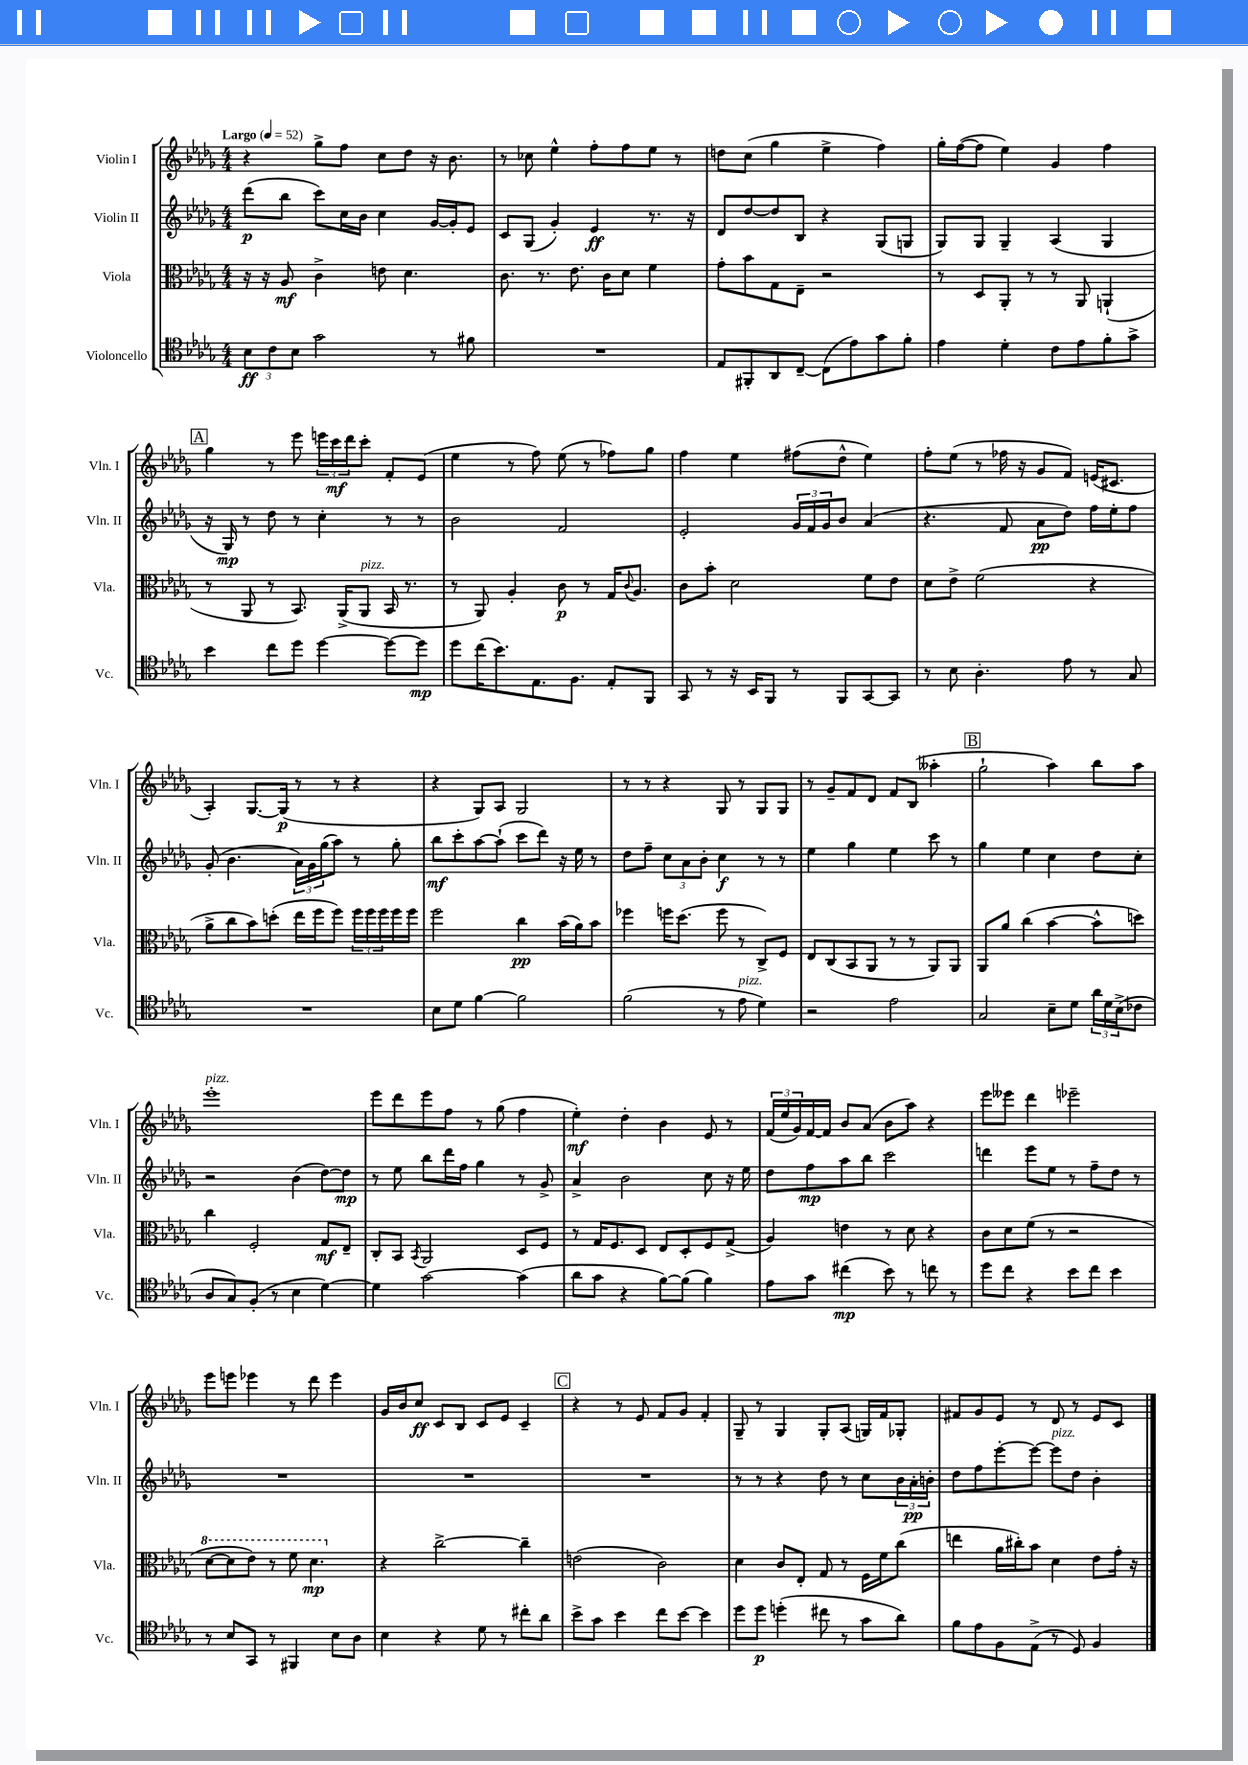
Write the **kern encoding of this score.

**kern	**kern	**kern	**kern
*staff4	*staff3	*staff2	*staff1
*clefC4	*clefC3	*clefG2	*clefG2
*k[b-e-a-d-g-]	*k[b-e-a-d-g-]	*k[b-e-a-d-g-]	*k[b-e-a-d-g-]
*M4/4	*M4/4	*M4/4	*M4/4
*MM52	*MM52	*MM52	*MM52
12B-	16r	(8ddd-	4r
.	16r	.	.
12c	.	.	.
.	8A-	8bb-	.
12B-	.	.	.
2g-	4c^	8ccc)	8gg-^
.	.	16cc	8ff
.	.	16b-	.
.	8e	4cc	8cc
.	4.d-	.	8dd-
8r	.	[16g-	16r
.	.	16g-']	8.b-
8f#	.	8e-	.
=	=	=	=
1r	8.c	8c	8r
.	.	(8G-	8cc-
.	8.r	.	.
.	.	4g-')	4ee-^^
.	8.e-	.	.
.	.	4e-	8ff'
.	16c	.	.
.	8d-	.	8ff
.	4f	8.r	8ee-
.	.	.	8r
.	.	16r	.
=	=	=	=
8E-	8g-'	8d-	8dd
8FF#'	8b-	[8dd-	(8cc
8AA-	8G-	8dd-]	4gg-
[8C~	8E-~	8B-	.
(8C]	2r	4r	4ee-^
8e-)	.	.	.
8g-	.	(8G-	4ff)
8f'	.	8G	.
=	=	=	=
4e-	8r	8G-)	16gg-'
.	.	.	([16ff
.	8D-	8G-	8ff]
4d-'	8AA-'	4G-~	4ee-)
.	8r	.	.
8c	8r	(4A-	4g-
8e-	8AA-	.	.
8f'	(4AA`	4G-	4ff
8g-^	.	.	.
=	=	=	=
4b-	8r	16r	4gg-
.	.	16G-)	.
.	8AA-	8r	.
8cc	8r	8dd-	8r
8dd-	8.BB-)	8r	8eee-
[4dd-	.	4cc'	24eee
.	.	.	24ccc
.	(16AA-^	.	.
.	.	.	24ddd-
.	8AA-	.	8ccc'
8dd-_	16BB-	8r	8f'
.	8.r	.	.
8dd-]	.	8r	(8e-
=	=	=	=
8dd-	8r	2b-	4ee-
(16cc	8AA-)	.	.
8.b-)	.	.	.
.	4A-'	.	8r
8.E-	.	.	8ff)
.	8c	2f	(8ee-
8.F	.	.	.
.	8r	.	8r
8E-'	16G-	.	8ff-)
.	8qqc	.	.
.	8.A-	.	.
8FF	.	.	8gg-
=	=	=	=
8GG-	8c	2e-'	4ff
8r	8b-'	.	.
16r	2d-	.	4ee-
16BB-	.	.	.
8FF	.	.	.
8r	.	24g-	(8ff#
.	.	24f	.
.	.	24g-	.
8FF	.	8b-	8dd-^^
[8GG-	8f	(4a-	4ee-)
8GG-]	8e-	.	.
=	=	=	=
8r	8d-	4.r	8ff'
8B-	8e-^	.	(8ee-
4.A-'	(2f	.	8r
.	.	8f	16ff-
.	.	.	16r
.	.	8a-	8g-
8e-	.	8dd-)	8f)
8r	4r	16ff	(16e
.	.	16ee-'	8.c#
8G-	.	8ff	.
=	=	=	=
1r	8a-^	(8g-'	4A-')
.	8cc	4.b-	.
.	8b-)	.	[8.G-
.	(8dd'	.	.
.	.	.	(16G-]
.	16ee-	24a-)	8r
.	.	24g-	.
.	16ff	.	.
.	.	(24gg-	.
.	8ff)	8aa-)	8r
.	24ff	8r	4r
.	24ff	.	.
.	24ff	.	.
.	16ff	8gg-'	.
.	16ff	.	.
=	=	=	=
8B-	2ff	8bb-	4r
8d-	.	8ccc'	.
[4f	.	[8aa-	8G-)
.	.	(8aa-`]	8A-
2f]	4cc	8ccc	2G-
.	.	8ddd-)	.
.	(16b-	16r	.
.	16a-)	16ee-	.
.	8b-	8r	.
=	=	=	=
(2f	4ff-	8dd-	8r
.	.	8ff~	8r
.	16ff	12cc	4r
.	(8.dd-	.	.
.	.	12a-	.
.	.	12b-'	.
8r	8ff	4cc	8G-
8e-	8r	.	8r
4d-)	8C^)	8r	8G-
.	8F	8r	8G-
=	=	=	=
2r	8E-	4ee-	8r
.	(8C	.	8g-~
.	8BB-	4gg-	8f
.	8AA-	.	8d-
2e-	8r	4ee-	8f
.	8r	.	(8B-
.	8AA-)	8ccc	4aa--'
.	8AA-	8r	.
=	=	=	=
2G-	8AA-	4gg-	2gg-`
.	8a-	.	.
.	(4cc	4ee-	.
8B-~	[4b-	4cc	4aa-)
8d-	.	.	.
24a-	8b-^^]	8dd-	8bb-
24d-	.	.	.
(24B-^	.	.	.
8c-	8dd)	8cc'	8aa-
=	=	=	=
8A-	4cc	2r	1eee-'
8G-)	.	.	.
(8F'	2F'	.	.
8r	.	.	.
4B-	.	(4b-	.
[4d-)	8G-	[8dd-)	.
.	8E-~	8dd-]	.
=	=	=	=
4d-]	8C'	8r	8eee-
.	8BB-	8ee-	8ddd-
.	8qBB-	.	.
[2g-	2AA-	8bb-	8eee-
.	.	16ddd-	8ff
.	.	16ff	.
.	.	4gg-	8r
.	.	.	(8gg-
(4g-]	8D-	8r	4ff
.	8F	8g-^	.
=	=	=	=
8a-	8r	4a-^	4ee-')
8g-	16G-	.	.
.	8.F	.	.
4r	.	2b-	4dd-'
.	8D-	.	.
[8f)	8E-	.	4b-
(8f]	8D-'	.	.
4f)	8F	8cc	8e-
.	(8G-^	16r	8r
.	.	16ee-	.
=	=	=	=
8e-	4A-)	8dd-	(24f
.	.	.	24ee-
.	.	.	24g-)
8g-	.	8ff	[16f
.	.	.	16f]
(4cc#	4e	8aa-	8b-
.	.	8bb-	(8a-
8b-)	8r	2ccc	8b-
8r	8d-	.	8aa-)
8cc	4r	.	4r
8r	.	.	.
=	=	=	=
8dd-	8c	4ddd	8eee-
8cc	8d-	.	8eee--
4r	(8f	8eee-	4ddd-
.	8r	8ee-	.
8b-	2r	8r	2eee-~
8cc	.	8ff~	.
4b-	.	8dd-	.
.	.	8r	.
=	=	=	=
8r	[8dd-	1r	8eee-
8B-	8dd-]	.	8eee
8GG-	8ee-)	.	4eee-
8r	8r	.	.
4FF#	8ff	.	8r
.	4.dd-	.	8ddd-
8B-	.	.	4eee-
8A-	.	.	.
=	=	=	=
4B-	4r	1r	16g-
.	.	.	16b-
.	.	.	8cc
4r	[2cc^	.	8c
.	.	.	8B-
8d-	.	.	8c
8r	.	.	8e-
8cc#'	4cc~]	.	4c~
8a-	.	.	.
=	=	=	=
8b-^	(2e	1r	4r
8g-	.	.	.
4b-	.	.	8r
.	.	.	8e-
8cc	2c)	.	8f
[8b-	.	.	8g-
4b-]	.	.	4f'
=	=	=	=
8dd-	4d-	8r	8G-~
8dd-	.	8r	8r
(4dd'	8c	4r	4G-
.	8E-'	.	.
8cc#	8G-	8dd-	8G-'
8r	8r	8r	(8A-
8g-	16F	8cc	16G)
.	16f	.	16f
8a-)	(8cc	24b-	8G-'
.	.	24a-'	.
.	.	24b'	.
=	=	=	=
8f	4ee	8dd-	8f#
8e-	.	8ff	8g-
8F	16a-	[8eee-'	8e-
.	16cc#')	.	.
(8E-^	8b-	8eee-_	8r
8r	4d-	8eee-]	8d-
8D-)	.	8dd-	8r
4F	8e-	4b-'	8e-
.	16g-'	.	8c
.	16r	.	.
==	==	==	==
*-	*-	*-	*-
